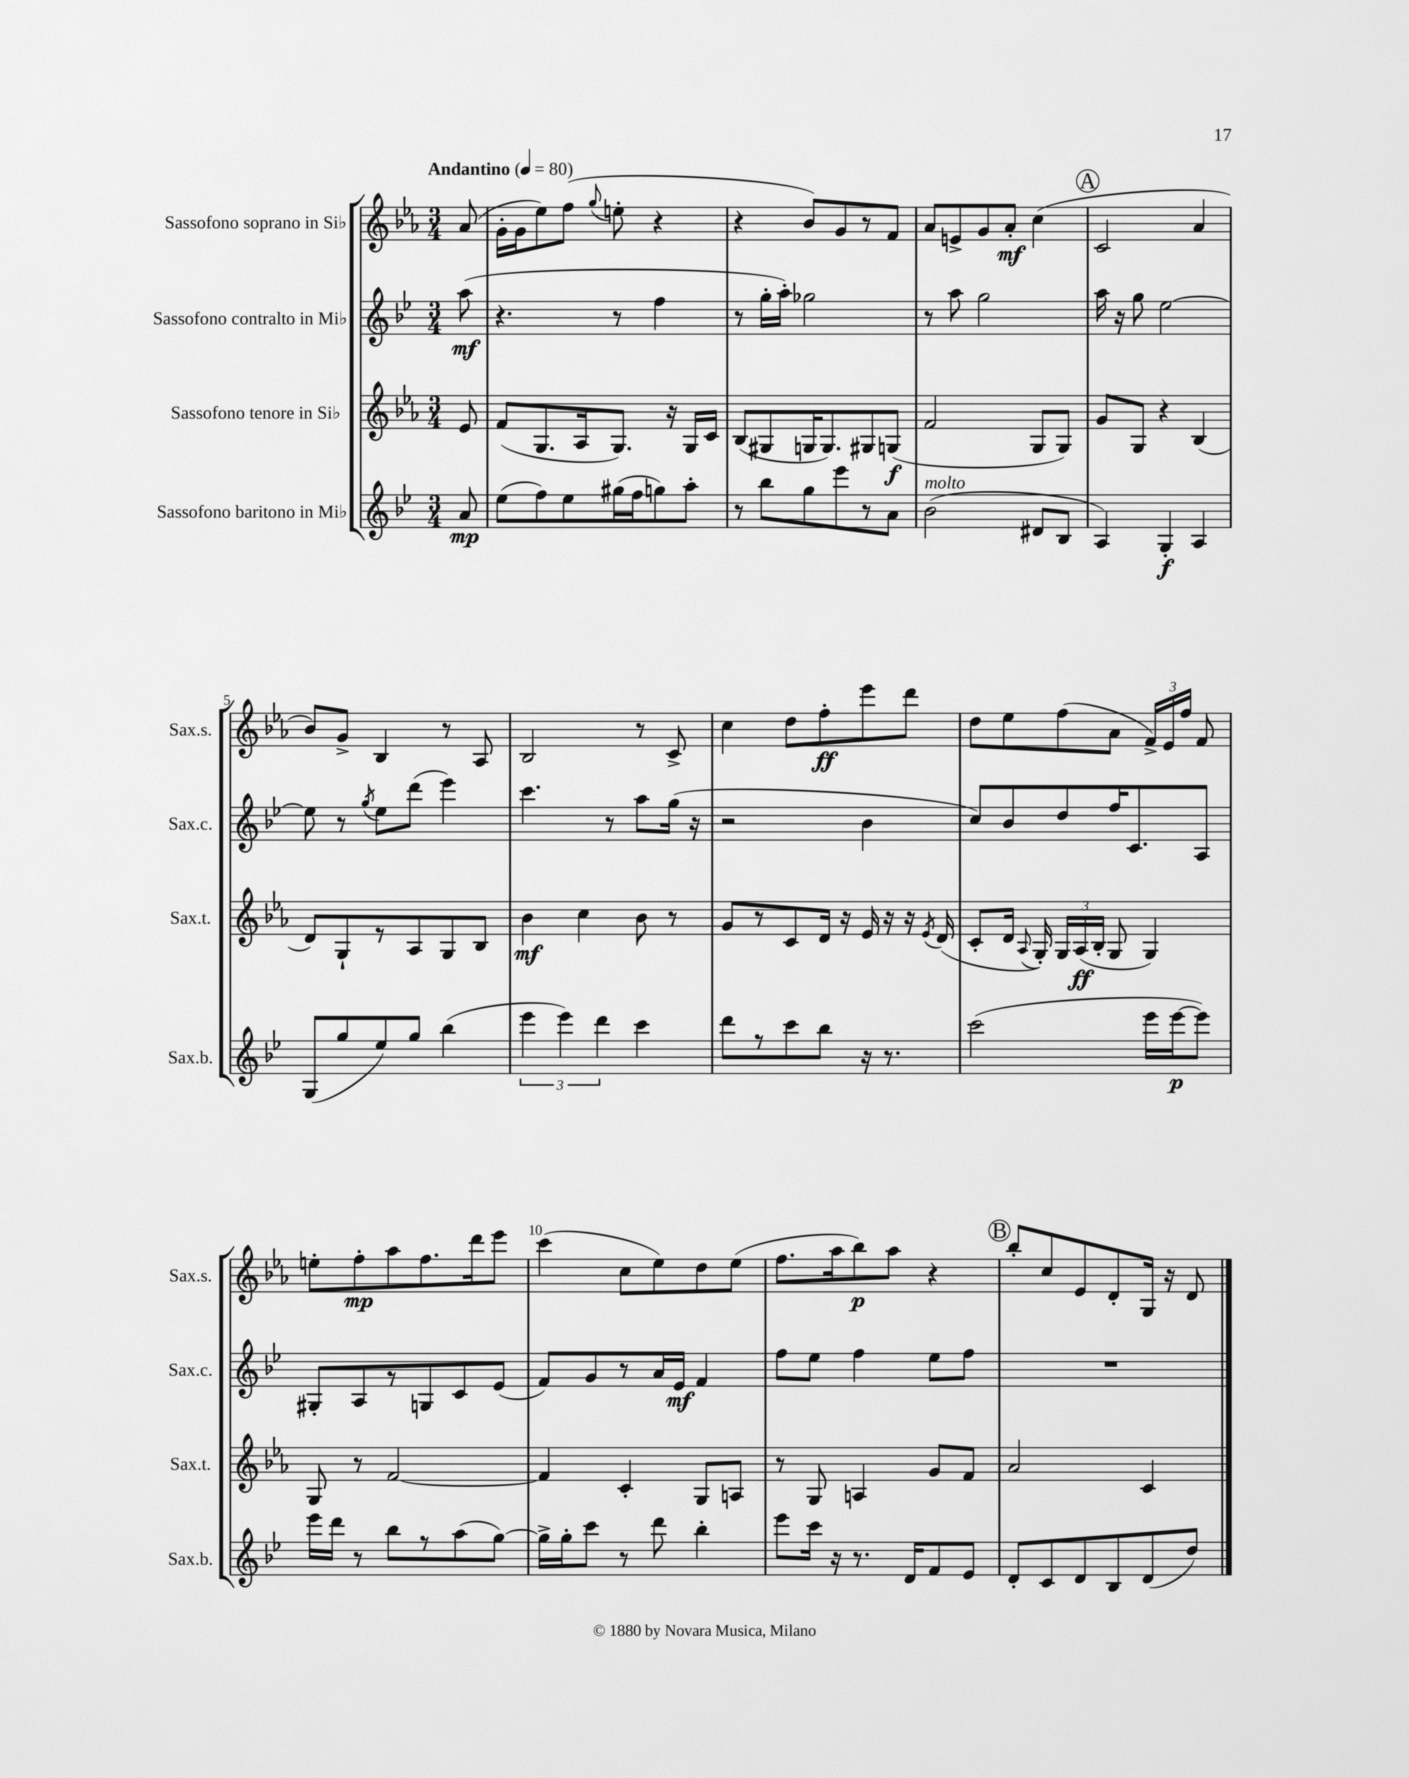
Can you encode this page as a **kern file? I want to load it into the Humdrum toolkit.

**kern	**kern	**kern	**kern
*staff4	*staff3	*staff2	*staff1
*clefG2	*clefG2	*clefG2	*clefG2
*k[b-e-]	*k[b-e-a-]	*k[b-e-]	*k[b-e-a-]
*M3/4	*M3/4	*M3/4	*M3/4
*MM80	*MM80	*MM80	*MM80
8a/	8e-/	(8aa\	(8a-/
=	=	=	=
(8ee-\L	(8f/L	4.r	16g'\LL
.	.	.	16g\J
8ff\)	8.G/	.	8ee-\)
8ee-\	.	.	(8ff\J
.	16A-/k	.	.
.	.	.	8qqgg/
(16gg#\L	8.G/J)	8r	8ee'\
16ff\J	.	.	.
8gg\)	.	4ff\	4r
.	16r	.	.
8aa'\J	16G/LL	.	.
.	16c/JJ	.	.
=	=	=	=
8r	(8B-/L	8r	4r
8bb-\L	8G#/	16gg'\LL	.
.	.	16aa'\JJ)	.
8gg\	16G/K	2gg-\	8b-/L)
.	8.G/)	.	.
8eee-\	.	.	8g/
8r	8G#/	.	8r
8a\J	(8G/J	.	8f/J
=	=	=	=
(2b-\	2f/	8r	8a-/L
.	.	8aa\	8e^/
.	.	2gg\	8g/
.	.	.	8a-'/J
8d#/L	8G/L	.	(4cc\
8B-/J	8G/J)	.	.
=	=	=	=
4A/)	8g/L	16aa\	2c/
.	.	16r	.
.	8G/J	8gg\	.
4G'/	4r	[2ee-\	.
4A/	(4B-/	.	4a-/
=	=	=	=
(8G/L	8d/L)	8ee-\]	8b-/L)
8gg/	8G`/	8r	8g^/J
.	.	8qgg/	.
8ee-/)	8r	8ee-\L	4B-/
8gg/J	8A-/	(8ddd\J	.
(4bb-\	8G/	4eee-\)	8r
.	8B-/J	.	8A-/
=	=	=	=
6eee-\	4b-\	4.ccc\	2B-/
6eee-\)	.	.	.
.	4cc\	.	.
6ddd\	.	.	.
.	.	8r	.
4ccc\	8b-\	8aa\L	8r
.	8r	(16gg\Jk	8c^/
.	.	16r	.
=	=	=	=
8ddd\L	8g/L	2r	4cc\
8r	8r	.	.
8ccc\	8c/	.	8dd\L
8bb-\J	16d/Jk	.	8ff'\
.	16r	.	.
16r	16e-/	4b-\	8eee-\
8.r	16r	.	.
.	16r	.	8ddd\J
.	8qe-/	.	.
.	(16d/	.	.
=	=	=	=
(2ccc\	8c'/L	8cc/L)	8dd\L
.	16d/Jk	8b-/	8ee-\
.	8qqA-/	.	.
.	16G'/)	.	.
.	24G/LL	8dd/	(8ff\
.	(24A-/	.	.
.	24B-'/JJ	.	.
.	8G/	16ff/K	8a-\J
.	.	8.c/	.
16eee-\LL	4G/)	.	24f^/LL)
.	.	.	24e-/
[16eee-\J	.	.	.
.	.	.	24ff/JJ
8eee-\]J)	.	8A/J	8f/
=	=	=	=
16eee-\LL	8G/	8G#'/L	8ee'\L
16ddd\JJ	.	.	.
8r	8r	8A/	8ff'\
8bb-\L	[2f/	8r	8aa-\
8r	.	8G/	8.ff\
(8aa\	.	8c/	.
.	.	.	16ddd\k
[8gg\J)	.	(8e-/J	8eee-\J
=	=	=	=
16gg^\]LL	4f/]	8f/L)	(4ccc\
16gg'\J	.	.	.
8ccc\J	.	8g/	.
8r	4c'/	8r	8cc\L
8ddd\	.	16a/L	8ee-\)
.	.	16e-/JJ	.
4bb-'\	8G/L	4f/	8dd\
.	8A/J	.	(8ee-\J
=	=	=	=
8eee-\L	8r	8ff\L	8.ff\L
16ccc\Jk	8G/	8ee-\J	.
16r	.	.	16aa-\k
8.r	4A/	4ff\	8bb-\)
.	.	.	8aa-\J
16d/LK	.	.	.
8f/	8g/L	8ee-\L	4r
8e-/J	8f/J	8ff\J	.
=	=	=	=
8d'/L	2a-/	2.r	8bb-'/L
8c/	.	.	8cc/
8d/	.	.	8e-/
8B-/	.	.	8d'/
(8d/	4c/	.	16G/Jk
.	.	.	16r
8dd/J)	.	.	8d/
==	==	==	==
*-	*-	*-	*-
